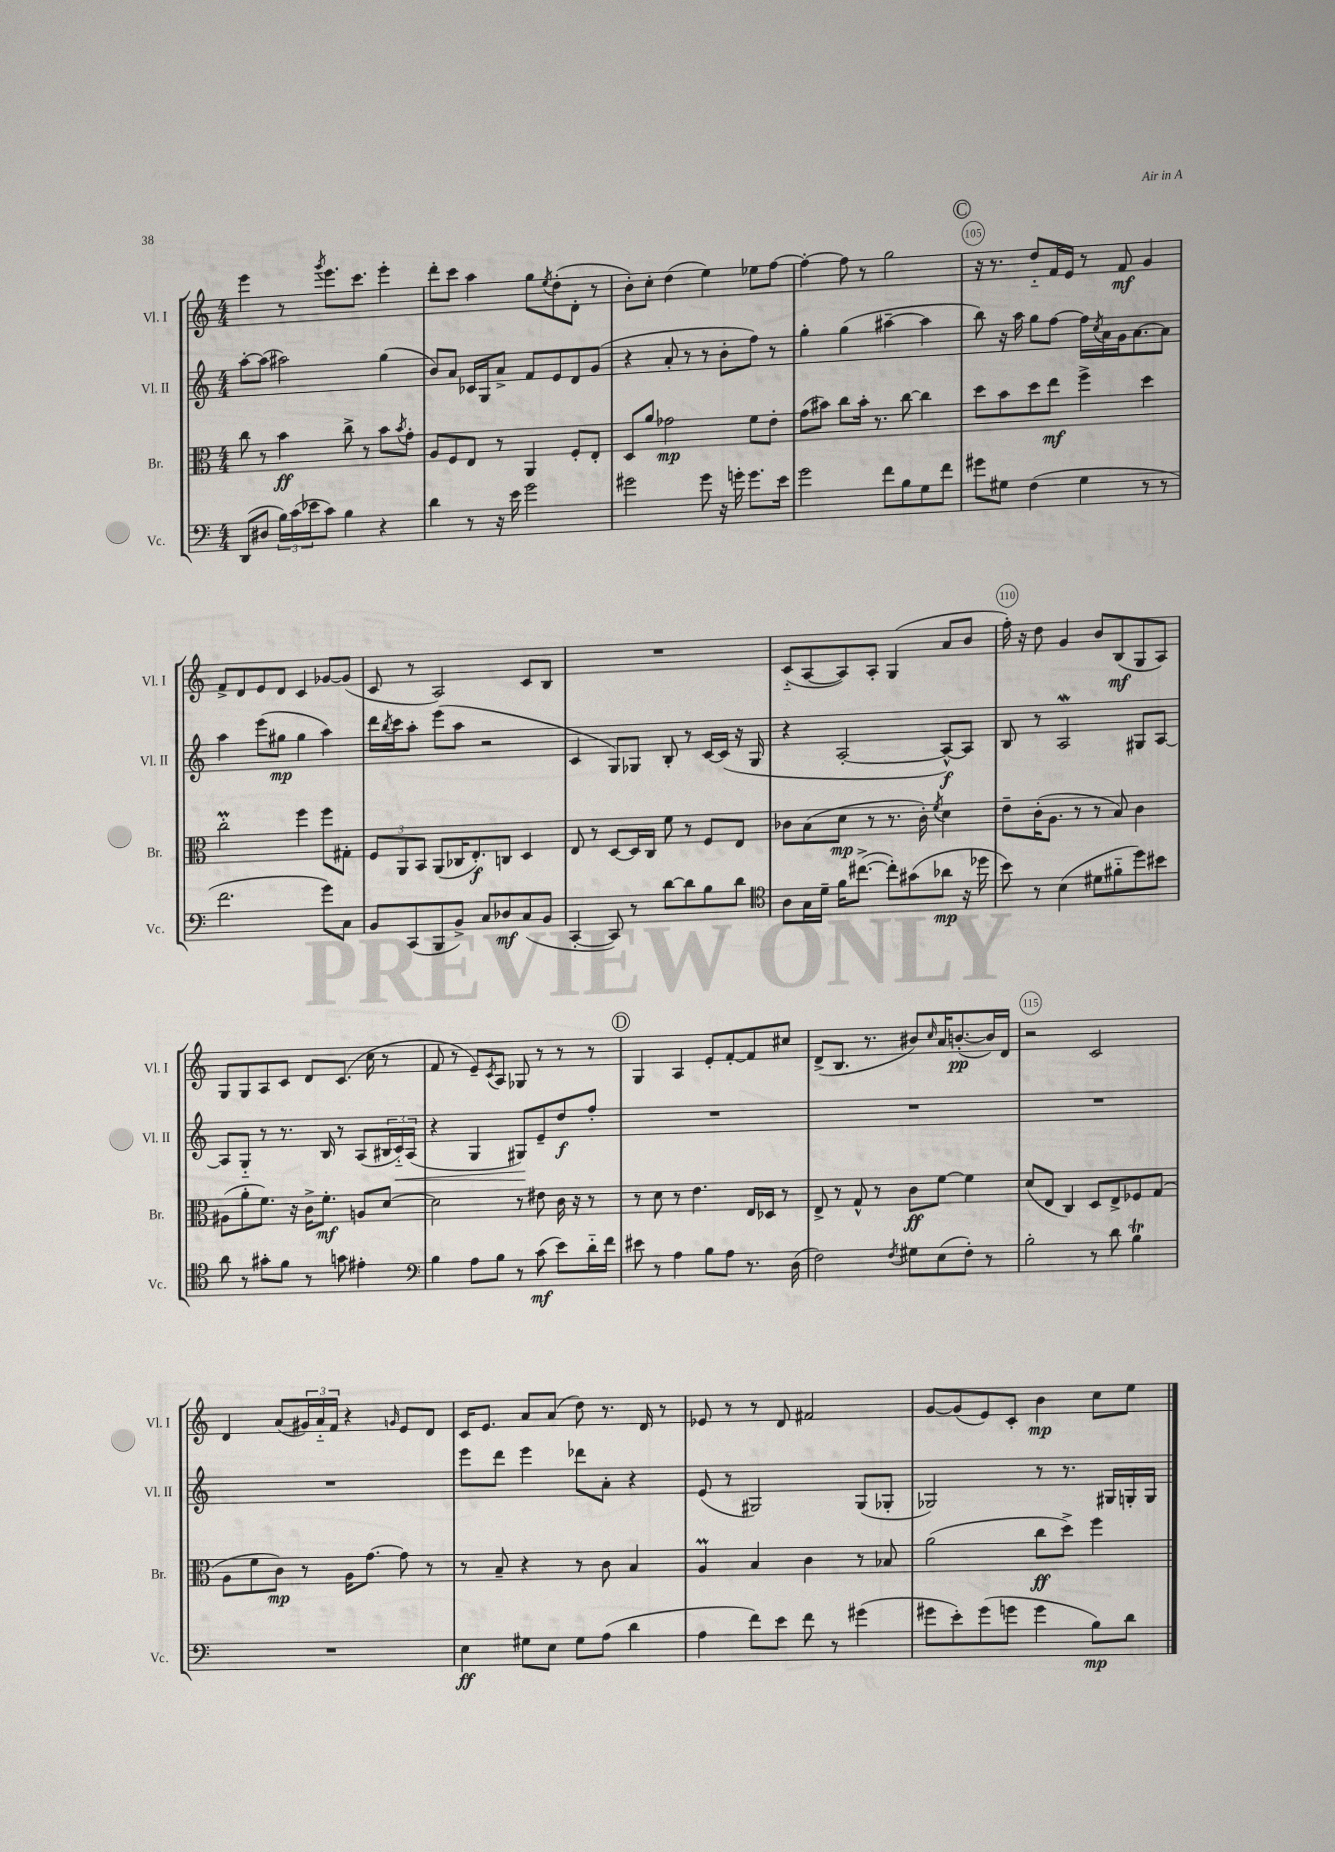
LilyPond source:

<<
\new StaffGroup <<
\new Staff = "s0" \with { instrumentName = "Vl. I" shortInstrumentName = "Vl. I" } {
    \clef treble \key c \major \numericTimeSignature \time 4/4
    e'''4 r8 \acciaccatura { g'''8 } e'''8. c'''8. e'''4-. |
    d'''8-. c'''8 a''4 g''8 \acciaccatura { e''8 } d''8-.( d'8-. r8 |
    b'8-.) c''8-. d''4( e''4) ees''8 f''8~ |
    f''4~-. f''8 r8 g''2 |
    \mark \markup { \circle "C" } r16 r8. d''8-_ f'16 e'16 r8 f'8\mf g'4 |
    f'8-> d'8 e'8 d'8 c'4 ges'8~ ges'8( |
    c'8 r8 a2) c'8 b8 |
    R1 |
    c'8-_( a8~ a8) a8-. g4( a'8 b'8 |
    f''16-.) r16 d''8 g'4 b'8 b8\mf( g8 a8) |
    g8 g8 a8 c'8 d'8 c'8.( c''16 r8 |
    f'8 r8 e'8--) \acciaccatura { c'8 } a8 ges8 r8 r8 r8 |
    \mark \markup { \circle "D" } g4 a4 e'8-. f'8~-. f'8 cis''8 |
    d'8->( b8. r8. bis'8) \grace { c''16 } a'16 b'8.~-.\pp( b'16) d'16 |
    r2 c'2 |
    d'4 a'8( \tuplet 3/2 { gis'16) a'16-_ f'16 } r4 \grace { g'16 } e'8 d'8 |
    c'16 e'8. a'8 a'8( d''8) r8. d'16 r8 |
    ees'8 r8 r8 d'8 fis'2 |
    g'8~ g'8( e'8) c'8-. b'4\mp c''8 e''8 \bar "|." |
}
\new Staff = "s1" \with { instrumentName = "Vl. II" shortInstrumentName = "Vl. II" } {
    \clef treble \key c \major \numericTimeSignature \time 4/4
    a''8~-. a''8( ais''2) g''4( |
    b'8) a'8 ces'16 g16 a'8-> f'8 e'8 d'8 g'8( |
    r4 a'8-. r8 r8 b'8-. f''8) r8 |
    g''4-. g''4( ais''4~-- ais''4 |
    \mark \markup { \circle "C" } b''8) r16 a''16 g''8 f''8~ f''16 \acciaccatura { c''8 } a'16 g'16 a'8.~ a'8 |
    a''4 e'''8( gis''8\mp gis''4 a''4) |
    d'''16 \acciaccatura { b''8 } c'''16 a''8-. e'''8( a''8 r2 |
    c'4 g8) ges8 b8-. r8 c'16~ c'16( r16 ges16 |
    r4 a2~-. a8~-^\f) a8 |
    b8 r8 a2\mordent gis8 a8~ |
    a8 g8-_ r8 r8. b16 r8 a8( \tuplet 3/2 { bis16 c'16-_\<) a16( } |
    r4 g4 gis8\!) e'8-- d''8\f f''8-. |
    \mark \markup { \circle "D" } R1 |
    R1 |
    R1 |
    R1 |
    e'''8 d'''8 e'''4 des'''8 a'8-. r4 |
    e'8( r8 gis2) gis8( ges8-. |
    ges2) r8 r8. gis16 g16-. g16 \bar "|." |
}
\new Staff = "s2" \with { instrumentName = "Br." shortInstrumentName = "Br." } {
    \clef alto \key c \major \numericTimeSignature \time 4/4
    c''8 r8 b'4\ff c''8-> r8 b'8 \acciaccatura { b'8 } g'8-. |
    a8 f8 e8 r8 a,4 f8-. e8-. |
    d8 a'8 ges'2\mp f'8 e'8-. |
    g'8( bis'8) c''8 bis'16-. r8. c''8~ c''4 |
    \mark \markup { \circle "C" } d''8 b'8 d''8 e''8\mf f''4-> d''4 |
    c''2-.\prall f''4 f''8 gis8-. |
    \tuplet 3/2 { f8 a,8 b,8 } a,8( ces16 e8.-.\f) c8 d4 |
    e8 r8 d8~ d16 c16 f'8 r8 f8 e8 |
    ces'8 b8( d'8\mp r8 r8. ces'16-.) \acciaccatura { f'8 } d'4 |
    e'8-- c'16-.( a8. r8 r8 b8) c'4 |
    ais8( a'8-. f'8.) r16 c'16-> f'8.-.\mf a8 d'8~ |
    d'2 r8 eis'8 c'16 r16 r8 |
    \mark \markup { \circle "D" } r8 d'8 r8 e'4. e16 des16 r8 |
    e8-> r8 g8-^ r8 c'8\ff f'8~ f'4 |
    d'8( e8 c4) d8 e8-> fes8 g8( |
    a8 f'8 c'8\mp) r8 a16 g'8.~ g'8 r8 |
    r8 b8-- r4 r8 c'8 b4 |
    a4\prall b4 c'4 r8 bes8 |
    a'2( c''8\ff d''8->) f''4 \bar "|." |
}
\new Staff = "s3" \with { instrumentName = "Vc." shortInstrumentName = "Vc." } {
    \clef bass \key c \major \numericTimeSignature \time 4/4
    d,8( dis8 \tuplet 3/2 { b16) c'16( ees'16 } c'8) b4 r4 |
    d'4 r8 r16 e'16 g'2 |
    gis'2 gis'8 r16 g'16-. g'8. e'16 |
    g'2 f'8 b8 g8 f'8 |
    \mark \markup { \circle "C" } gis'8 gis8 f4( gis4 r8 r8 |
    f'2. g'8) c8 |
    b,8 c,8( b,,8 b,8->) c8 des8\mf c8( b,8 |
    c,4~-. c,8) r8 d'8~ d'8 b8 d'8 |
    \clef tenor a8 g16 d'16-- f'16 cis''8.~->( cis''8-.) gis'8( aes'8\mp r16 des''16 |
    b'8) r8 b4( dis'8 fis'8-_ d''8) bis'8 |
    a'8 r8 gis'8-. f'8 r8 g'8 eis'4-. |
    \clef bass b4 a8 b8 r8 c'8\mf( e'8) d'16-_ f'16 |
    \mark \markup { \circle "D" } eis'8 r8 a4 b8 a8 r8. d16( |
    f2) \acciaccatura { f8 } gis8 e8( f8-.) r8 |
    b2-. r8 d'8 b4\trill |
    R1 |
    e4\ff gis8 e8 gis8 a8( d'4 |
    a4 f'8) e'8 f'8 r8 gis'4( |
    gis'8 e'8-.) gis'8( g'8 g'4 b8\mp) d'8 \bar "|." |
}
>>
>>
\layout { \context { \Score currentBarNumber = #101 \override BarNumber.break-visibility = ##(#f #t #t) barNumberVisibility = #(every-nth-bar-number-visible 5) \override BarNumber.stencil = #(make-stencil-circler 0.1 0.3 ly:text-interface::print) } }
